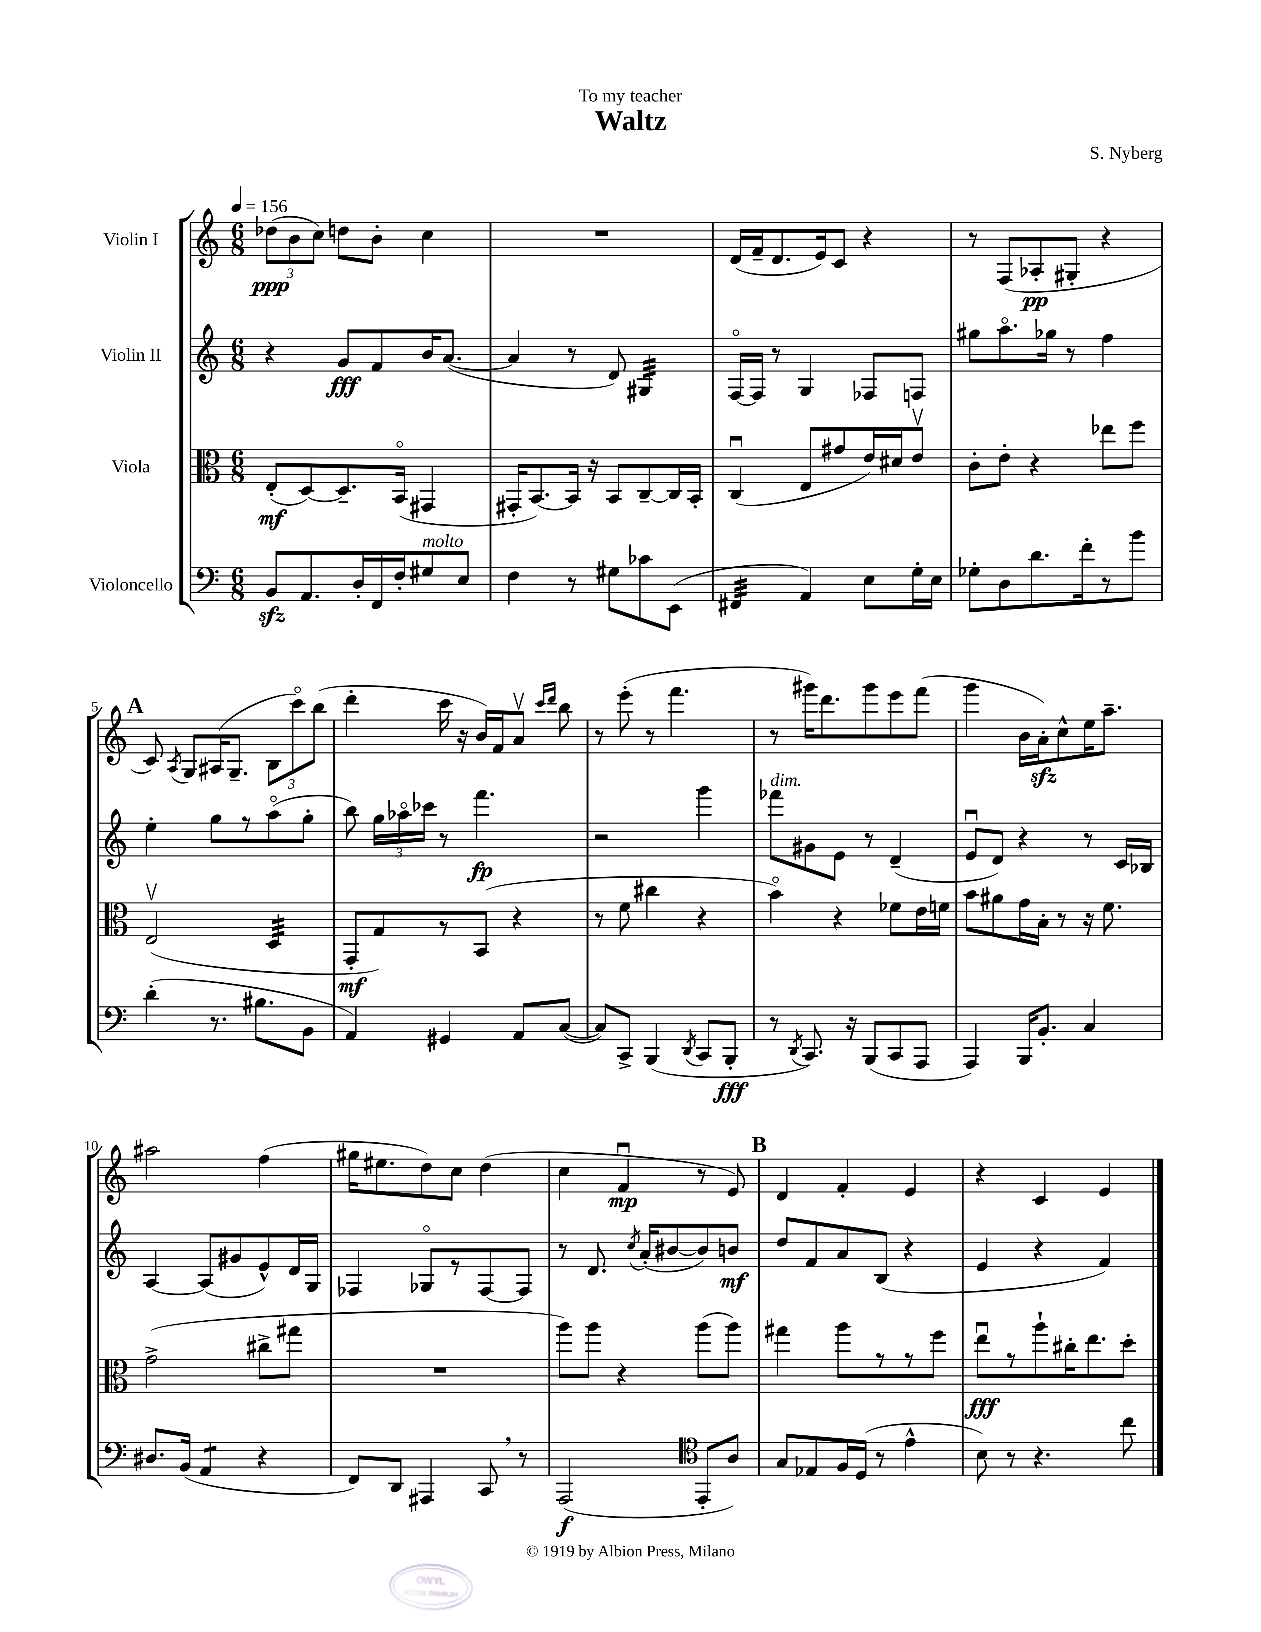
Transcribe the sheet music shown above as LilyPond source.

\header { title = "Waltz" composer = "S. Nyberg" dedication = "To my teacher" }
<<
\new StaffGroup <<
\new Staff = "s0" \with { instrumentName = "Violin I" } {
    \clef treble \key c \major \numericTimeSignature \time 6/8 \tempo 4 = 156
    \autoBeamOff \tuplet 3/2 { des''8[\ppp( b'8 c''8]) } d''8[ b'8]-. c''4 |
    R2. |
    d'16[( f'16-- d'8. e'16) c'8] r4 |
    r8 f8[( aes8-.\pp gis8]-. r4 |
    \mark \markup { \bold "A" } c'8) \acciaccatura { a8 } g8[ ais16( g8.]-- \tuplet 3/2 { b8[ c'''8\flageolet) b''8]( } |
    d'''4-. c'''16 r16 b'16[) f'16 a'8]\upbow \grace { c'''16[ d'''16] } b''8 |
    r8 e'''8-.( r8 f'''4. |
    r8 gis'''16[) d'''8. gis'''8 e'''8 f'''8]( |
    g'''4 b'16[ a'16-.\sfz) c''8-^ e''16 a''8.]-- |
    ais''2 f''4( |
    gis''16[ eis''8. d''8) c''8] d''4( |
    c''4 f'4\downbow\mp r8 e'8) |
    \mark \markup { \bold "B" } d'4 f'4-. e'4 |
    r4 c'4 e'4 \bar "|." |
}
\new Staff = "s1" \with { instrumentName = "Violin II" } {
    \clef treble \key c \major \numericTimeSignature \time 6/8
    \autoBeamOff r4 g'8[\fff f'8 b'16 a'8.]~( |
    a'4 r8 d'8) gis4:32 |
    f16[~\flageolet f16] r8 g4 fes8[ f8] |
    gis''8[ a''8.\flageolet ges''16] r8 f''4 |
    \mark \markup { \bold "A" } e''4-. g''8[ r8 a''8\flageolet( g''8]-. |
    b''8) \tuplet 3/2 { g''16[ aes''16\flageolet ces'''16] } r8 f'''4.\fp |
    r2 g'''4 |
    fes'''8[^\markup { \italic "dim." } gis'8 e'8] r8 d'4--( |
    e'8[\downbow d'8]) r4 r8 c'16[ bes16] |
    a4~ a8[( gis'8 e'8-^) d'16 g16] |
    fes4 ges8[\flageolet r8 fes8~ fes8] |
    r8 d'8. \acciaccatura { c''8 } a'16[-.( bis'8~ bis'8) b'8]\mf |
    \mark \markup { \bold "B" } d''8[ f'8 a'8 b8]( r4 |
    e'4 r4 f'4) \bar "|." |
}
\new Staff = "s2" \with { instrumentName = "Viola" } {
    \clef alto \key c \major \numericTimeSignature \time 6/8
    \autoBeamOff e8[-.\mf( d8~) d8.-- b,16]\flageolet( gis,4 |
    gis,16[-. b,8.~) b,16] r16 b,8[ c8~-- c16 b,16]-. |
    c4\downbow( e8[ gis'8 e'16) dis'16 e'8]\upbow |
    c'8[-. e'8]-. r4 ees''8[ f''8] |
    \mark \markup { \bold "A" } e2\upbow( d4:32 |
    g,8[-.\mf g8) r8 b,8]( r4 |
    r8 f'8 cis''4 r4 |
    b'4\flageolet) r4 fes'8[ e'16 f'16] |
    b'8[ ais'8 g'16 b16]-. r8 r16 f'8. |
    g'2->( cis''8[-> gis''8] |
    R2. |
    a''8[) a''8] r4 a''8[( a''8]) |
    \mark \markup { \bold "B" } gis''4 a''8[ r8 r8 f''8] |
    e''8[\downbow\fff r8 a''8-! cis''16-. e''8. d''8]-. \bar "|." |
}
\new Staff = "s3" \with { instrumentName = "Violoncello" } {
    \clef bass \key c \major \numericTimeSignature \time 6/8
    \autoBeamOff b,8[\sfz a,8. d16-. f,16 f16-. gis8^\markup { \italic "molto" } e8] |
    f4 r8 gis8[ ces'8 e,8]( |
    fis,4:32 a,4) e8[ g16-. e16] |
    ges8[-. d8 d'8. f'16-. r8 b'8] |
    \mark \markup { \bold "A" } d'4-.( r8. bis8.[ b,8] |
    a,4) gis,4 a,8[ c8]~( |
    c8[) c,8]-> b,,4( \acciaccatura { d,8 } c,8[ b,,8]-.\fff |
    r8 \acciaccatura { d,8 } c,8.) r16 b,,8[( c,8 a,,8] |
    a,,4) b,,16[ b,8.]-. c4 |
    dis8.[ b,16]( a,4:8 r4 |
    f,8[) d,8] ais,,4 c,8 \breathe r8 |
    a,,2\f( \clef tenor e,8[-. a8]) |
    \mark \markup { \bold "B" } g8[ ees8 f16 d16]( r8 e'4-^ |
    b8) r8 r4. c''8 \bar "|." |
}
>>
>>
